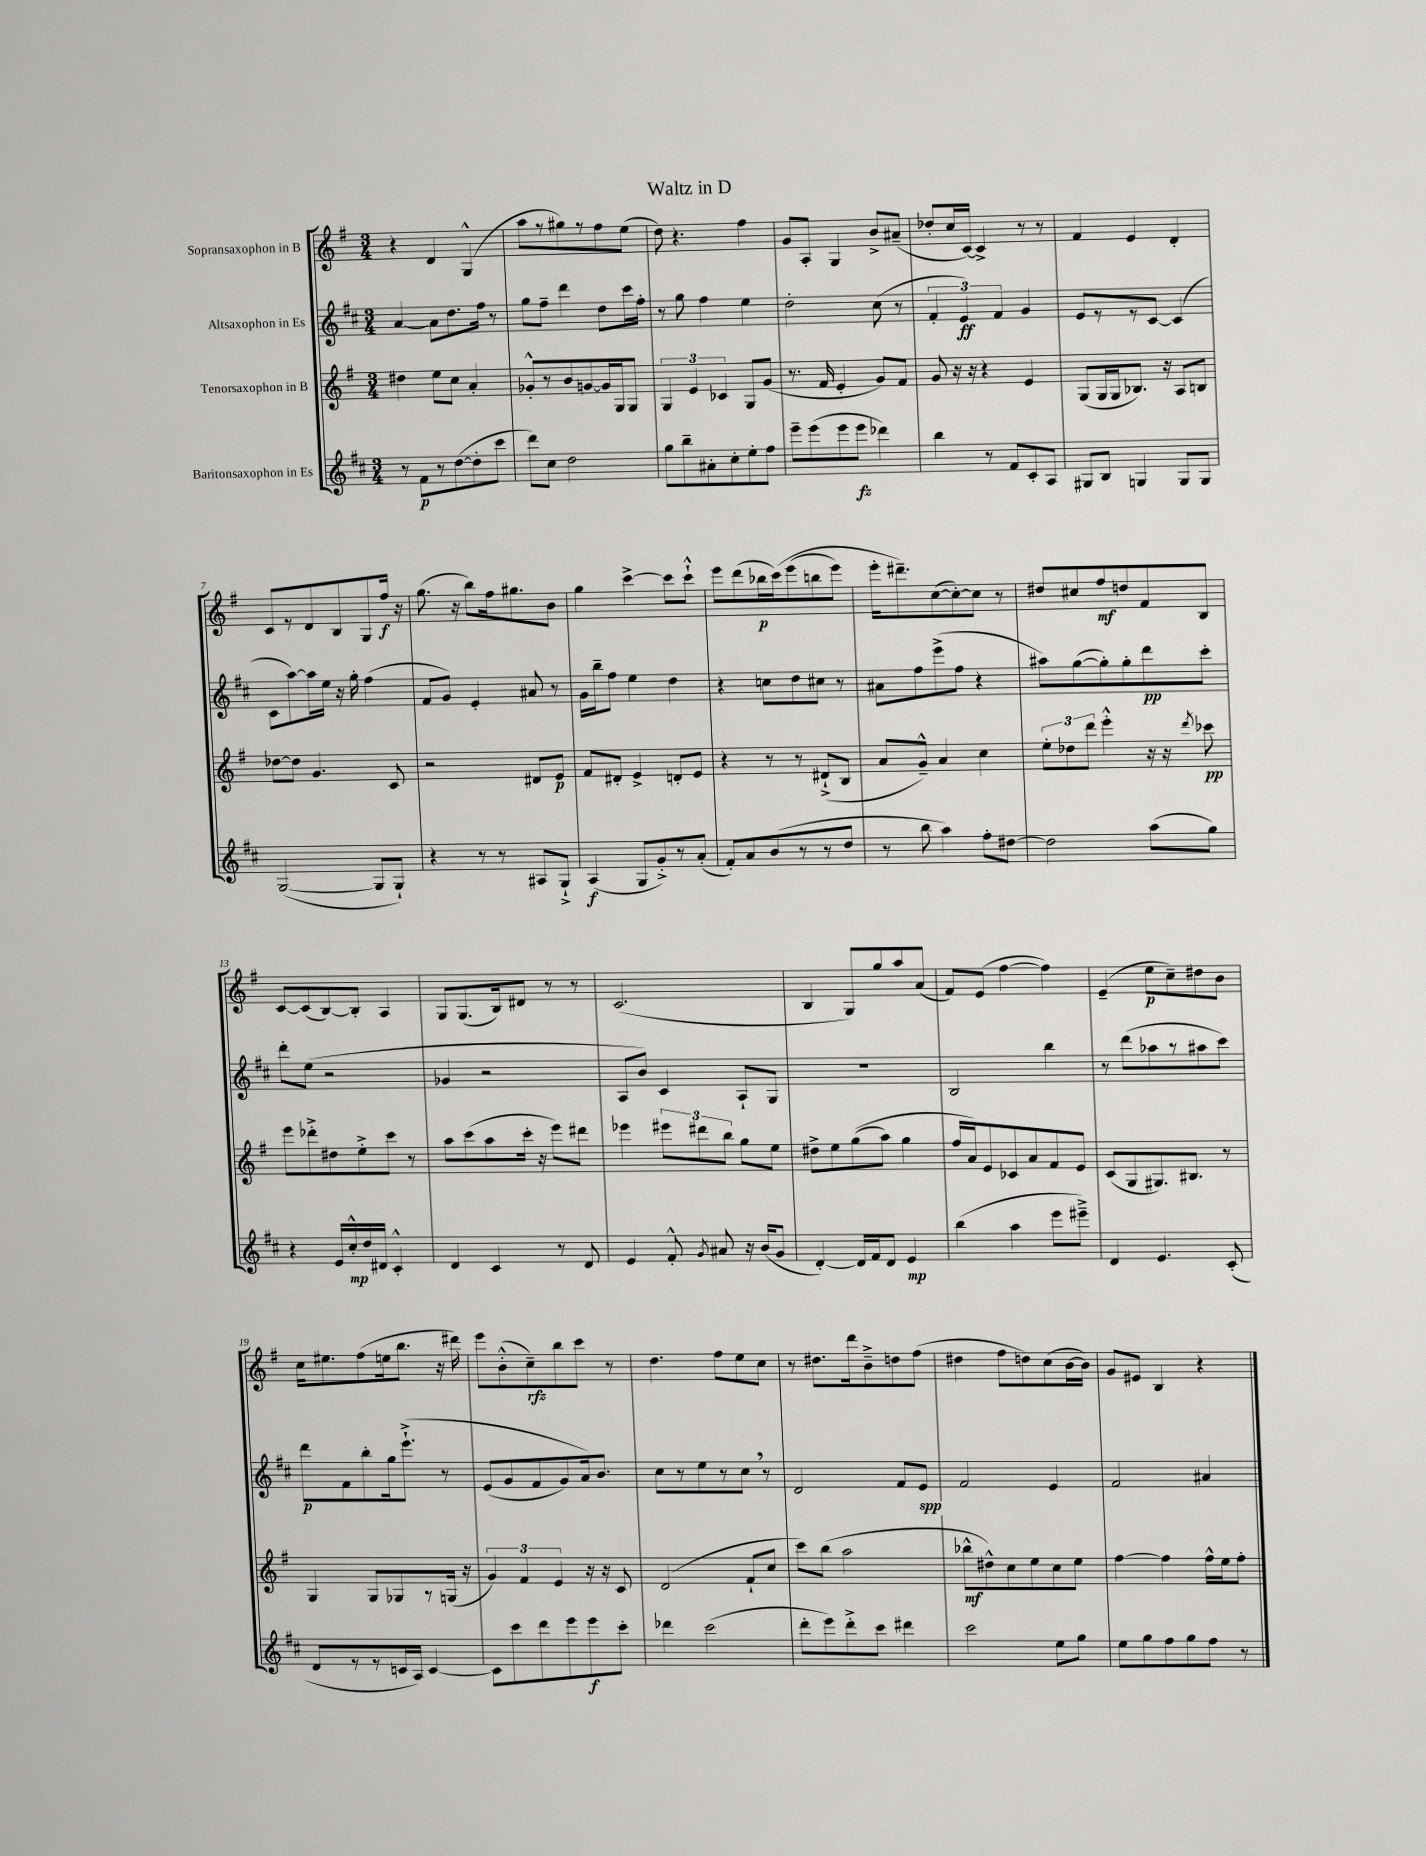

**kern	**kern	**kern	**kern
*staff4	*staff3	*staff2	*staff1
*clefG2	*clefG2	*clefG2	*clefG2
*k[f#c#]	*k[f#]	*k[f#c#]	*k[f#]
*M3/4	*M3/4	*M3/4	*M3/4
8r	4dd#	[4a	4r
8f#	.	.	.
8r	8ee	8a]	4d
([8dd	8cc	8.dd	.
8dd']	4a'	.	(4G^^
.	.	16ff#	.
8ccc#	.	8r	.
=	=	=	=
8ddd)	8g-'^^	8gg	8aa
8cc#	8r	8ff#~	8r
2dd	8b	4ddd	8gg#)
.	[8g	.	8r
.	16g]	8dd	8ff#
.	16G	.	.
.	8G	16ccc#	(8ee
.	.	16ff#'	.
=	=	=	=
8gg	6G	8r	8dd)
8bb~	.	8gg	4.r
.	6e	.	.
8a#'	.	4ff#	.
.	6c-	.	.
8cc#'	.	.	.
8ee'	8G	4ee	4ff#
8ff#	(8g	.	.
=	=	=	=
8eee~	8.r	2dd'	8g
(8eee	.	.	8A'
.	16f#	.	.
8eee	4e'	.	4G
8eee	.	.	.
4ddd-)	8g)	(8cc#	8b^
.	8f#	8r	(8a#~
=	=	=	=
4bb	8g	6f#'	8dd-'
.	16r	.	16cc
.	.	6e)	.
.	16r	.	[16c)
8r	4r	.	4c^]
.	.	6f#	.
8f#	.	.	.
8c#'	4e	4g	8r
8A	.	.	8r
=	=	=	=
8G#	(8G	8e	4f#
8B	16G	8r	.
.	16G	.	.
4G	8.B-)	8r	4e
.	.	[8c#	.
.	16r	.	.
8G	8A	(4c#]	4d'
8G	8B	.	.
=	=	=	=
([2G	[8dd-	8c#	8c
.	8dd-]	[8aa)	8r
.	4.g	16aa]	8d
.	.	16ee	.
.	.	16r	8B
.	.	16gg'	.
8G]	.	(4ff#	8G
8G`)	8c	.	16ff#
.	.	.	16r
=	=	=	=
4r	2r	8f#	(8.gg
.	.	8g)	.
.	.	.	16r
8r	.	4e'	8bb)
8r	.	.	16ff#
.	.	.	8.gg#
8A#	8d#	8a#	.
8G`^	8e	8r	8b
=	=	=	=
(4A	8f#	16g	4gg
.	.	16bb~	.
.	8d#'	8ff#	.
8G	4e^	4ee	[4ccc^
8g'^)	.	.	.
8r	8d'	4dd	8ccc]
(8a'	8e	.	8ccc`^^
=	=	=	=
8f#')	4r	4r	8eee
8a	.	.	(8ddd
(8b	8r	8cc	16bb-
.	.	.	&(16ccc)
8r	8r	8dd	(8eee
8r	(8d#`^	8cc#	8bb
8dd	8B	8r	8eee)
=	=	=	=
8r	8a	8a#	16eee'
.	.	.	8.ddd#~&)
8bb	8g~^^)	8ff#	.
4aa)	4a	(8eee^	([8cc
.	.	8ff#	8cc'_)
8ff#'	4cc	4r	8cc]
[8dd#	.	.	8r
=	=	=	=
2dd#]	12ee'	8aa#)	8dd#
.	12dd-	.	.
.	.	([8gg	8cc#
.	12ddd	.	.
.	4eee'^^	8gg'])	8ff#
.	.	8gg'	8dd
(8aa	16r	8ddd	8f#
.	16r	.	.
.	8qddd	.	.
8gg)	8ccc-	8ccc#'	8B
=	=	=	=
4r	8eee	8ddd'	[8c
.	8ddd-'^	(8ee	(8c]
16e	8dd#	2r	[8B)
16cc#'^^	.	.	.
16dd	8ee'^	.	8B']
16d#	.	.	.
4c#'^^	8ccc	.	4A
.	8r	.	.
=	=	=	=
4d	8aa	4g-	8G
.	(8ccc	.	(8.G
4c#	8aa	2r	.
.	.	.	16B)
.	16ccc'	.	8d#
.	16r	.	.
8r	8eee)	.	8r
8d	8ddd#	.	8r
=	=	=	=
4e	4eee-	8A	(2.c
.	.	8b)	.
8f#'^^	12eee#	4c#	.
.	12ddd#	.	.
8qg	.	.	.
8a#	.	.	.
.	12bb	.	.
16r	8gg	8A`	.
(16b	.	.	.
8g	8ee	8G	.
=	=	=	=
[4d')	8dd#^	2.r	4B
.	8ee	.	.
16d]	&((8gg	.	8G)
16f#	.	.	.
8d	8aa)	.	8gg
4e	4gg	.	8aa
.	.	.	(8a
=	=	=	=
(4bb	16ff#	2B	8f#)
.	16a&)	.	.
.	8e	.	(8e
4aa	8c-	.	[4ff#
.	8a	.	.
8eee	8f#	4bb	4ff#])
8eee#~^)	8e	.	.
=	=	=	=
4d	(8c	8r	(4e~
.	8G	(8ddd	.
4.e	8.G#)	8aa-	8ee
.	.	8r	8cc~)
.	8.B#	.	.
.	.	8aa#	8dd#
(8c#'	8r	8ccc#)	8b
=	=	=	=
8d	4G	8ddd	16cc
.	.	.	8.ee#
8r	.	8f#	.
8r	8G	8bb'	(8ff#
16c	8G-	16gg	16ee
16A)	.	&(8.eee`^	8.bb
[4c	8r	.	.
.	(16G	8r	16r
.	16r	.	16ddd#)
=	=	=	=
8c]	6g)	(8e	8eee
8ccc#	.	8g	(8b'^^
.	6f#	.	.
8ddd	.	8f#	8cc~)
.	6e	.	.
8eee	.	8g)	8bb
8eee	16r	16a&)	8ccc
.	16r	8.b	.
8ccc#'	8c	.	8r
=	=	=	=
4ddd-	(2d	8cc#	4.dd
.	.	8r	.
(2ccc#	.	8ee	.
.	.	8r	8ff#
.	8f#`	8cc#	8ee
.	8cc	8r	8cc
=	=	=	=
8ddd'	8ccc)	2d	8r
8eee)	(8bb	.	8.dd#
8ddd'^	2aa	.	.
.	.	.	16ddd
8ccc#	.	.	8b~^
4ddd#	.	8f#	8dd
.	.	8e	(8ff#
=	=	=	=
2ccc#	8bb-^^	2f#	4dd#
.	8dd#^^)	.	.
.	8cc	.	8ff#
.	8ee	.	8dd)
8ee	8cc	4e	(8cc
8gg	8ee	.	[16b
.	.	.	16b])
=	=	=	=
8ee	[4ff#	2f#	8g
8gg	.	.	8e#
8ff#	4ff#]	.	4B
8gg	.	.	.
8ff#	16ff#^^	4a#	4r
.	16ee	.	.
8r	8ff#'	.	.
==	==	==	==
*-	*-	*-	*-
